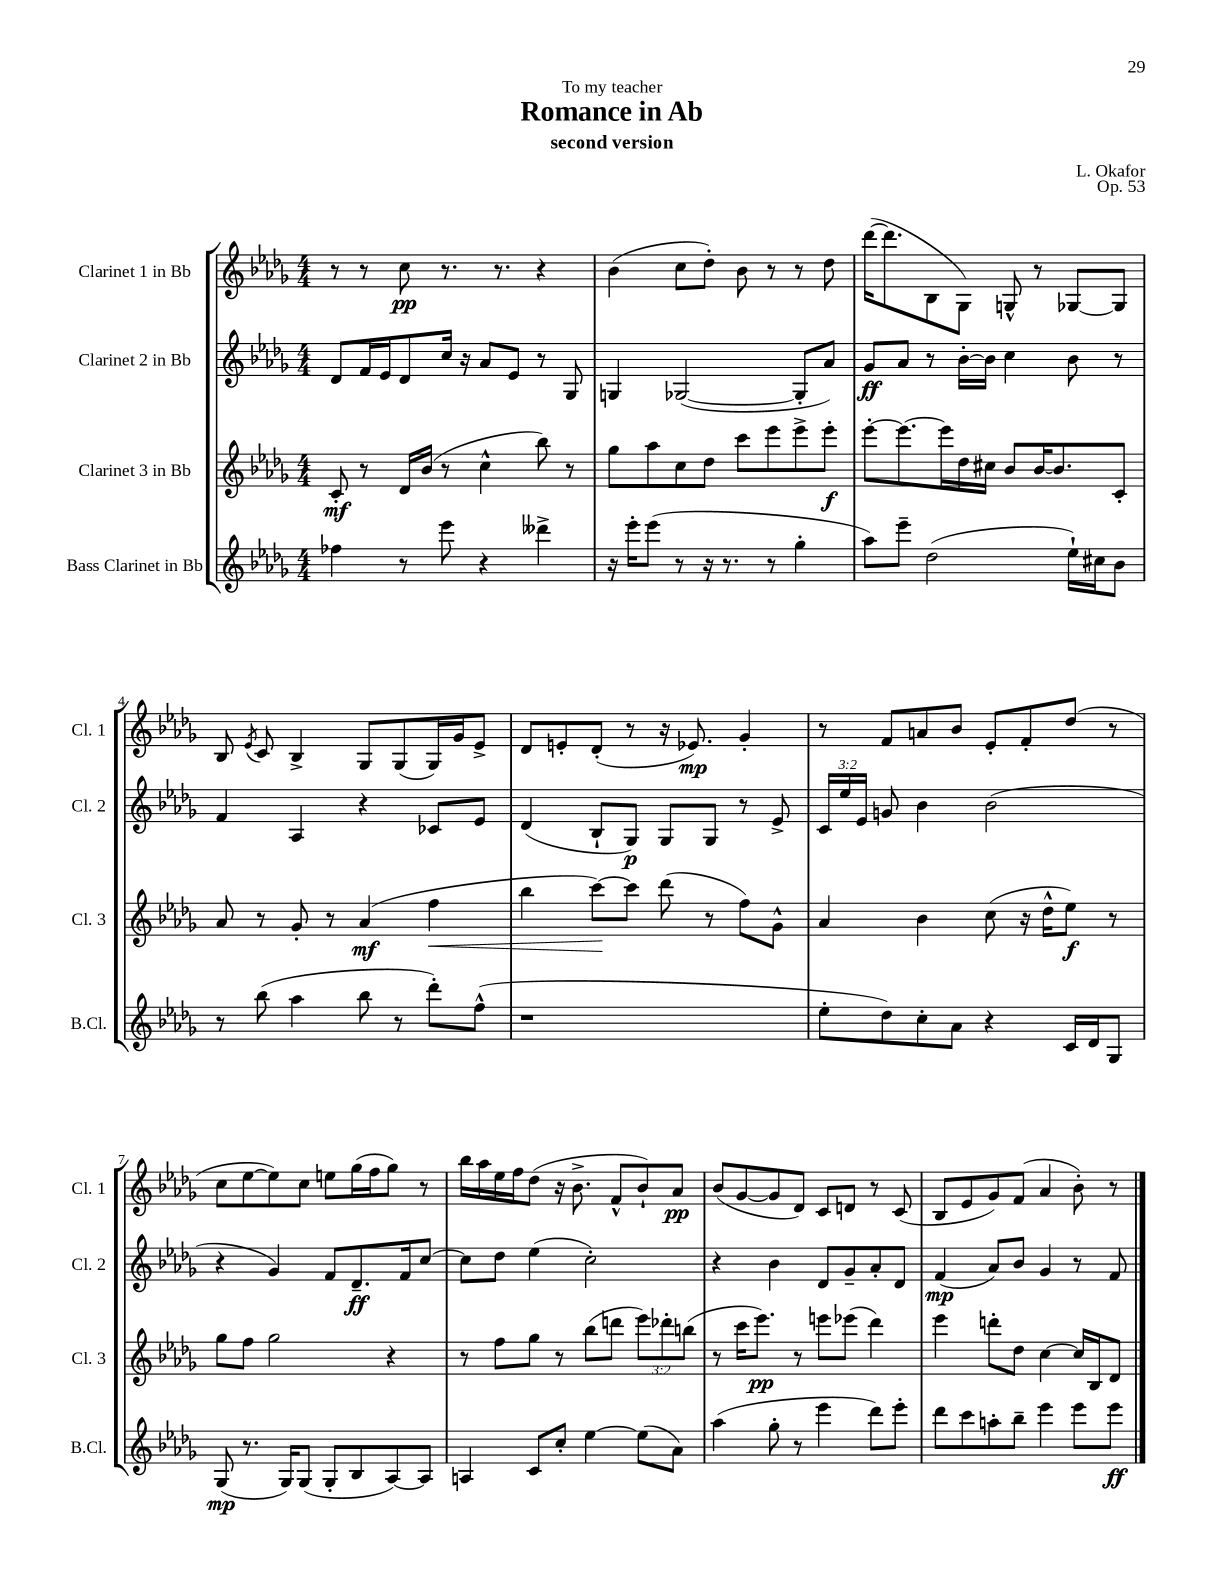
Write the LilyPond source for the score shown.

\header { title = "Romance in Ab" composer = "L. Okafor" subtitle = "second version" dedication = "To my teacher" opus = "Op. 53" }
<<
\new StaffGroup <<
\new Staff = "s0" \with { instrumentName = "Clarinet 1 in Bb" shortInstrumentName = "Cl. 1" } {
    \clef treble \key des \major \numericTimeSignature \time 4/4
    \autoBeamOff r8 r8 c''8\pp r8. r8. r4 |
    bes'4( c''8[ des''8]-.) bes'8 r8 r8 des''8 |
    des'''16[~( des'''8. bes8 ges8]) g8-^ r8 ges8[~ ges8] |
    bes8 \acciaccatura { ees'8 } c'8 bes4-> ges8[ ges8( ges16) ges'16 ees'8]-> |
    des'8[ e'8-. des'8]-.( r8 r16 ees'8.\mp) ges'4-. |
    r8 f'8[ a'8 bes'8] ees'8[-. f'8-. des''8]( r8 |
    c''8[ ees''8~ ees''8) c''8] e''8[ ges''16( f''16 ges''8]) r8 |
    bes''16[ aes''16 ees''16 f''16 des''8]( r16 bes'8.-> f'8[-^ bes'8-!) aes'8]\pp |
    bes'8[( ges'8~ ges'8 des'8]) c'8[ d'8] r8 c'8( |
    bes8[ ees'8 ges'8) f'8]( aes'4 bes'8-.) r8 \bar "|." |
}
\new Staff = "s1" \with { instrumentName = "Clarinet 2 in Bb" shortInstrumentName = "Cl. 2" } {
    \clef treble \key des \major \numericTimeSignature \time 4/4 \override Staff.TupletNumber.text = #tuplet-number::calc-fraction-text
    \autoBeamOff des'8[ f'16 ees'16 des'8 c''16] r16 aes'8[ ees'8] r8 ges8 |
    g4 ges2~( ges8[-. aes'8]) |
    ges'8[\ff aes'8] r8 bes'16[~-. bes'16] c''4 bes'8 r8 |
    f'4 aes4 r4 ces'8[ ees'8] |
    des'4( bes8[-! ges8]\p) ges8[ ges8] r8 ees'8-> |
    \tuplet 3/2 { c'16[ ees''16 ees'16] } g'8 bes'4 bes'2( |
    r4 ges'4) f'8[ des'8.--\ff f'16 c''8]~ |
    c''8[ des''8] ees''4( c''2-.) |
    r4 bes'4 des'8[ ges'8-- aes'8-. des'8] |
    f'4\mp( aes'8[) bes'8] ges'4 r8 f'8 \bar "|." |
}
\new Staff = "s2" \with { instrumentName = "Clarinet 3 in Bb" shortInstrumentName = "Cl. 3" } {
    \clef treble \key des \major \numericTimeSignature \time 4/4 \override Staff.TupletNumber.text = #tuplet-number::calc-fraction-text
    \autoBeamOff c'8-.\mf r8 des'16[ bes'16]( r8 c''4-^ bes''8) r8 |
    ges''8[ aes''8 c''8 des''8] c'''8[ ees'''8 ees'''8-> ees'''8]-.\f |
    ees'''8[~-. ees'''8.~ ees'''16 des''16 cis''16] bes'8[ bes'16~ bes'8. c'8]-. |
    aes'8 r8 ges'8-. r8 aes'4\mf( f''4\< |
    bes''4 c'''8[~\!) c'''8] des'''8( r8 f''8[) ges'8]-^ |
    aes'4 bes'4 c''8( r16 des''16[-^ ees''8]\f) r8 |
    ges''8[ f''8] ges''2 r4 |
    r8 f''8[ ges''8] r8 bes''8[( d'''8] \tuplet 3/2 { ees'''8[) des'''8-. b''8]( } |
    r8 c'''16[ ees'''8.]\pp) r8 e'''8[ ees'''8]( des'''4) |
    ees'''4 d'''8[-. des''8] c''4~ c''16[ bes16 des'8] \bar "|." |
}
\new Staff = "s3" \with { instrumentName = "Bass Clarinet in Bb" shortInstrumentName = "B.Cl." } {
    \clef treble \key des \major \numericTimeSignature \time 4/4
    \autoBeamOff fes''4 r8 ees'''8 r4 deses'''4-> |
    r16 ees'''16[-. ees'''8]( r8 r16 r8. r8 ges''4-. |
    aes''8[) ees'''8]-- des''2( ees''16[-!) cis''16 bes'8] |
    r8 bes''8( aes''4 bes''8 r8 des'''8[-.) f''8]-^( |
    r1 |
    ees''8[-. des''8) c''8-. aes'8] r4 c'16[ des'16 ges8] |
    ges8\mp( r8. ges16[) ges8]( ges8[-. bes8 aes8~) aes8] |
    a4 c'8[ c''8]-. ees''4~ ees''8[( aes'8]) |
    aes''4( ges''8-. r8 ees'''4 des'''8[) ees'''8]-. |
    des'''8[ c'''8 a''8-. bes''8]-- ees'''4 ees'''8[ ees'''8]\ff \bar "|." |
}
>>
>>
